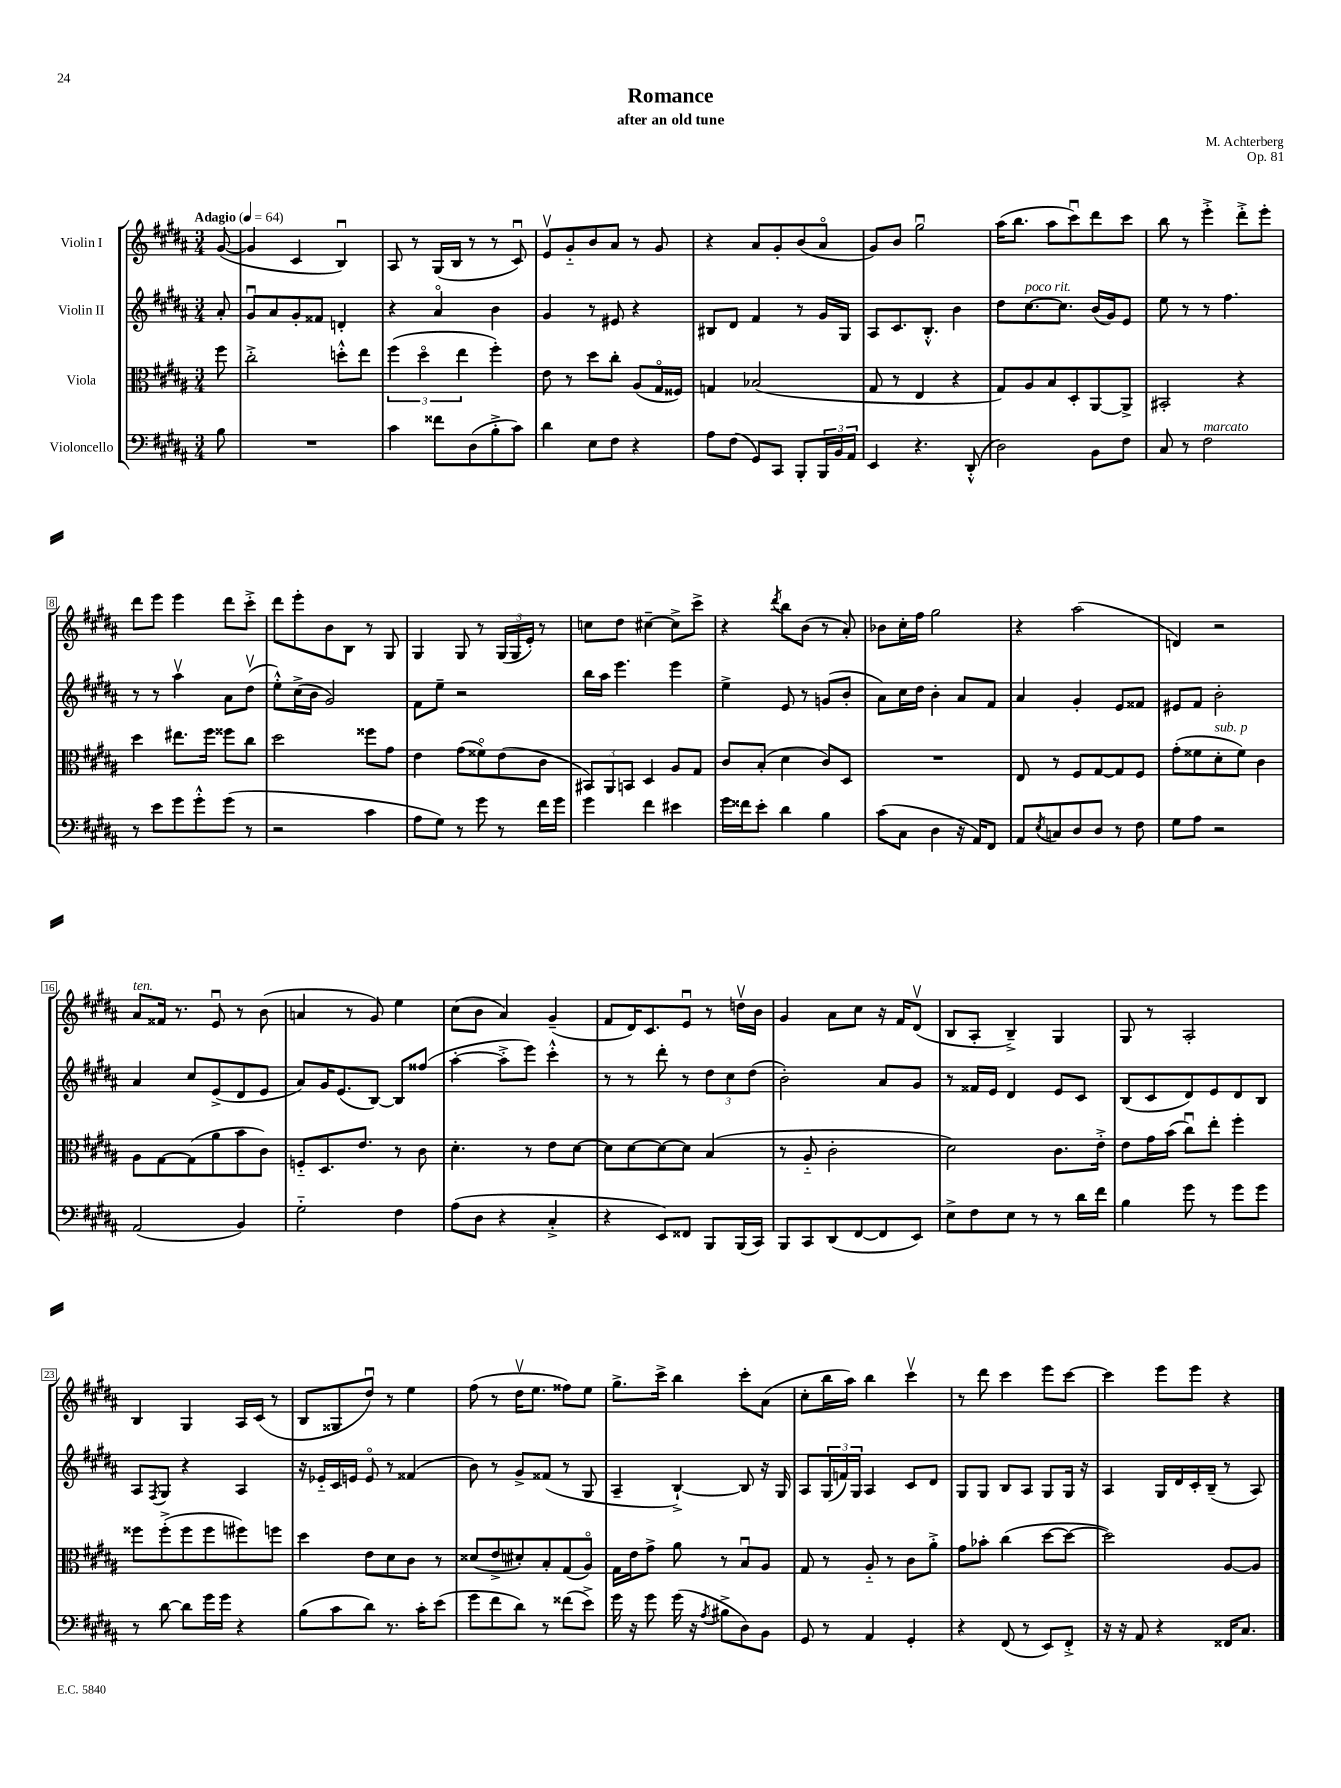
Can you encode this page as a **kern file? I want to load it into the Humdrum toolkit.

**kern	**kern	**kern	**kern
*part4	*part3	*part2	*part1
*staff4	*staff3	*staff2	*staff1
*I"Violoncello	*I"Viola	*I"Violin II	*I"Violin I
*clefF4	*clefC3	*clefG2	*clefG2
*k[f#c#g#d#a#]	*k[f#c#g#d#a#]	*k[f#c#g#d#a#]	*k[f#c#g#d#a#]
*M3/4	*M3/4	*M3/4	*M3/4
*MM64	*MM64	*MM64	*MM64
=	=	=	=
!	!	!	!LO:TX:a:B:t=Adagio
8B\	8ff#\	8a#'/	([8g#/
=1	=1	=1	=1
2.r	2cc#'^\	8g#u/L	4g#/]
.	.	8a#/	.
.	.	8g#'/	4c#/
.	.	8f##X/J	.
.	8ddn'^^\L	4dn'/	4Bu/)
.	8ee\J	.	.
=2	=2	=2	=2
4c#\	(6ff#\	4r	8A#/
.	.	.	8r
.	6dd#\	.	.
8f##X\L	.	4a#/	(16G#/LL
.	.	.	16B/JJ
.	6ee\	.	.
(8D#\	.	.	8r
8B'^\	4ff#'\)	4b\	8r
8c#\J)	.	.	8c#u/)
=3	=3	=3	=3
4d#\	8e\	4g#/	8ev/L
.	8r	.	8g#/
8E\L	8dd#\L	8r	8b/
8F#\J	8cc#'\J	8e#X/	8a#/J
4r	(8A#/L	4r	8r
.	16G#/L	.	8g#/
.	16F##X/JJ)	.	.
=4	=4	=4	=4
8A#\L	4Gn/	8B#X/L	4r
(8F#\J	.	8d#/J	.
8GG#/L)	(2B-X/	4f#/	8a#/L
8CC#/J	.	.	8g#'/
8BBB'/L	.	8r	(8b/
24BBB/L	.	16g#/LL	8a#/J
24BB/	.	.	.
.	.	16G#/JJ	.
24AA#/JJ	.	.	.
=5	=5	=5	=5
4EE/	8G#/	8A#/L	8g#/L)
.	8r	8.c#/	8b/J
4.r	4E/	.	2gg#u\
.	.	8.B'^^/J	.
.	4r	4b\	.
(8DD#'^^/	.	.	.
=6	=6	=6	=6
2D#\)	8G#/L)	8dd#\L	(16aa#\KL
.	.	.	8.bb\J
!	!	!LO:TX:a:i:t=poco rit.	!
.	8A#/	[8.cc#\	.
.	8B/	.	8aa#\L
.	.	8.cc#\J]	.
.	8D#'/	.	8ccc#u\)
8BB\L	[8AA#/	(16b/LL	8ddd#\
.	.	16g#/J)	.
8F#\J	8AA#^/J]	8e/J	8ccc#\J
=7	=7	=7	=7
8C#/	2BB#X'/	8ee\	8bb\
8r	.	8r	8r
!LO:TX:a:i:t=marcato	!	!	!
2F#\	.	8r	4eee'^\
.	.	4.ff#\	.
.	4r	.	8ddd#'^\L
.	.	.	8eee'\J
!!LO:LB:g=z
=8	=8	=8	=8
8r	4dd#\	8r	8ddd#\L
8e\L	.	8r	8eee\J
8g#\	8.ee#X\L	4aa#v\	4eee\
8g#'^^\	.	.	.
.	16ff#\Jk	.	.
(8g#\J	8ff##X\L	8a#\L	8ddd#\L
8r	8cc#\J	(8dd#v\J	8ccc#'^\J
=9	=9	=9	=9
2r	2dd#\	8ee'^^\L)	8ddd#\L
.	.	(16cc#^\L	8eee'\
.	.	16b\JJ	.
.	.	2g#/)	8b\
.	.	.	8B\J
4c#\	8ff##X\L	.	8r
.	8g#\J	.	8G#/
=10	=10	=10	=10
8A#\L	4e\	8f#\L	4G#/
8G#\J)	.	8ee~\J	.
8r	(8g#\L	2r	8G#/
8g#\	8f##X\)	.	8r
8r	(8e\	.	(24G#/LL
.	.	.	24G#/
.	.	.	24e'/JJ)
16f#\LL	8c#\J	.	8r
16g#\JJ	.	.	.
=11	=11	=11	=11
4g#\	12BB#X/L)	16bb\LL	8ccn\L
.	.	16aa#\JJ	.
.	12AA#/	.	.
.	.	4.eee\	8dd#\J
.	12BBn/J	.	.
4f#\	4D#/	.	[4cc#X~\
4e#X\	8A#/L	4eee\	8cc#^\L]
.	8G#/J	.	8ccc#^\J
=12	=12	=12	=12
16g#\LL	8c#/L	4ee^\	4r
16f##X\J	.	.	.
8e'\J	(8B'/J	.	.
.	.	.	8qddd#/
4d#\	4d#\	8e/	8bb\L
.	.	8r	(8b\J
4B\	8c#/L)	(8gn/L	8r
.	8D#/J	8b'/J	8a#'/)
=13	=13	=13	=13
(8c#\L	2.r	8a#\L)	8b-X\L
8C#\J	.	16cc#\L	16cc#'\L
.	.	16dd#\JJ	16ff#\JJ
4D#\	.	4b'\	2gg#\
16r	.	8a#/L	.
16AA#/KL)	.	.	.
8FF#/J	.	8f#/J	.
=14	=14	=14	=14
8AA#/L	8E/	4a#/	4r
8qE/	.	.	.
8Cn/	8r	.	.
8D#/	8F#/L	4g#'/	(2aa#\
8D#/J	[8G#/	.	.
8r	8G#/]	8e/L	.
8F#\	8F#/J	8f##X/J	.
=15	=15	=15	=15
8G#\L	(8g#'\L	8e#X/L	4dn/)
8A#\J	8f##X\	8f#/J	.
!	!LO:TX:a:i:t=sub. p	!	!
2r	8d#'\	2b'\	2r
.	8f##\J)	.	.
.	4c#\	.	.
!!LO:LB:g=z
=16	=16	=16	=16
!	!	!	!LO:TX:a:i:t=ten.
(2AA#/	8A#\L	4a#/	8a#/L
.	[8G#\	.	16f##X/Jk
.	.	.	8.r
.	(8G#\]	8cc#/L	.
.	8a#\	(8e^/	8eu/
4BB/)	8b\	8d#/	8r
.	8c#\J)	8e/J	(8b\
=17	=17	=17	=17
2G#\	8Fn/L	8a#/L)	4an/
.	8.D#/	16g#/K	.
.	.	(8.e/	.
.	.	.	8r
.	8.e/J	.	.
.	.	[8B/J)	8g#/)
4F#\	8r	8B/L]	4ee\
.	8c#\	(8ff##X/J	.
=18	=18	=18	=18
(8A#\L	4.d#'\	[4aa#'\	(8cc#\L
8D#\J	.	.	8b\J
4r	.	8aa#'^\L]	4a#/)
.	8r	8eee\J)	.
4C#'^/	8e\L	4ccc#'^^\	(4g#~/
.	[8d#\J	.	.
=19	=19	=19	=19
4r	8d#\L]	8r	8f#/L
.	[8d#\	8r	16d#/K)
.	.	.	8.c#/
8EE/L)	8d#\_	8ddd#'\	.
8FF##X/J	8d#\J]	8r	8eu/J
8BBB/L	(4B/	12dd#\L	8r
.	.	12cc#\	.
(16BBB/L	.	.	16ddnv\LL
.	.	(12dd#\J	.
16CC#/JJ)	.	.	16b\JJ
=20	=20	=20	=20
8BBB/L	8r	2b'\)	4g#/
8CC#/	8A#/	.	.
(8DD#/	2c#'\	.	8a#\L
[8FF#/	.	.	8cc#\J
8FF#/]	.	8a#/L	16r
.	.	.	16f#/KL
8EE/J)	.	8g#/J	(8d#v/J
=21	=21	=21	=21
8E^\L	2d#\)	8r	8B/L
8F#\	.	16f##X/LL	8A#'/J
.	.	16e/JJ	.
8E\J	.	4d#/	4B~^/)
8r	.	.	.
8r	8.c#\L	8e/L	4G#/
16d#\LL	.	8c#/J	.
16f#\JJ	16e'^\Jk	.	.
=22	=22	=22	=22
4B\	8e\L	(8B/L	8G#/
.	16g#\L	8c#/	8r
.	(16b\JJ	.	.
8g#\	8cc#u\L)	8d#/)	2A#'/
8r	8ee'\J	8e/	.
8g#\L	4ff#'\	8d#/	.
8g#\J	.	8B/J	.
!!LO:LB:g=z
=23	=23	=23	=23
8r	8ff##X\L	8A#/L	4B/
.	.	8qF#/	.
[8d#\	(8ff##'^\	8G#/J	.
8d#\L]	8ff##\	4r	4G#/
16g#\L	8ff##\	.	.
16g#\JJ	.	.	.
4r	8ff#X\)	4A#/	16A#/LL
.	.	.	(16c#/JJ
.	8ffn\J	.	8r
=24	=24	=24	=24
(8B\L	4dd#\	16r	8B/L
.	.	16e-X/LL	.
8c#\	.	16c#/	8G##X/
.	.	16en/JJ	.
8d#\J)	8e\L	8e/	8dd#u/J)
8.r	8d#\	8r	8r
.	8c#\J	(4f##X/	4ee\
16c#'\KL	.	.	.
(8e\J	8r	.	.
=25	=25	=25	=25
8g#\L	(8d##X/L	8b\)	(8ff#\
8f#\	8e^/	8r	8r
8d#\J)	8d#X'/)	8g#^/L	16dd#v\KL
.	.	.	8.ee\J
8r	8B'/	(8f##X/J	.
(8f##X\L	(8G#/	8r	8ff##X\L)
8e^\J)	8A#/J)	8G#/	8ee\J
=26	=26	=26	=26
16g#\	16G#\LL	4A#~/	8.gg#^\L
16r	16e\J	.	.
8g#\	8g#^\J	.	.
.	.	.	16ccc#^\Jk
(16g#\	8a#\	[4B`^/)	4bb\
16r	.	.	.
8qA#/	.	.	.
8B#X^\L	8r	.	.
8D#\)	8Bu/L	8B/]	8ccc#'\L
8BB\J	8A#/J	16r	(8a#\J
.	.	16G#/	.
=27	=27	=27	=27
8GG#/	8G#/	8A#/L	8cc#'\L
8r	8r	(24G#/L	16bb\L
.	.	24fn/)	.
.	.	.	16aa#\JJ)
.	.	24G#/JJ	.
4AA#/	8A#/	4A#/	4bb\
.	8r	.	.
4GG#'/	8c#\L	8c#/L	4ccc#v\
.	8a#'^\J	8d#/J	.
=28	=28	=28	=28
4r	8g#\L	8G#/L	8r
.	8b-X'\J	8G#/J	8ddd#\
(8FF#/	(4cc#\	8B/L	4ccc#\
8r	.	8A#/J	.
8EE/L)	[8dd#\L	8G#/L	8eee\L
8FF#'^/J	8dd#\J_	16G#/Jk	[8ccc#\J
.	.	16r	.
=29	=29	=29	=29
16r	2dd#\])	4A#/	4ccc#\]
16r	.	.	.
8AA#/	.	.	.
4r	.	16G#/LL	8eee\L
.	.	16d#/	.
.	.	16c#'/	8eee\J
.	.	(16B~/JJ	.
16FF##X/KL	[8A#/L	8r	4r
8.C#/J	.	.	.
.	8A#/J]	8A#/)	.
==	==	==	==
*-	*-	*-	*-
